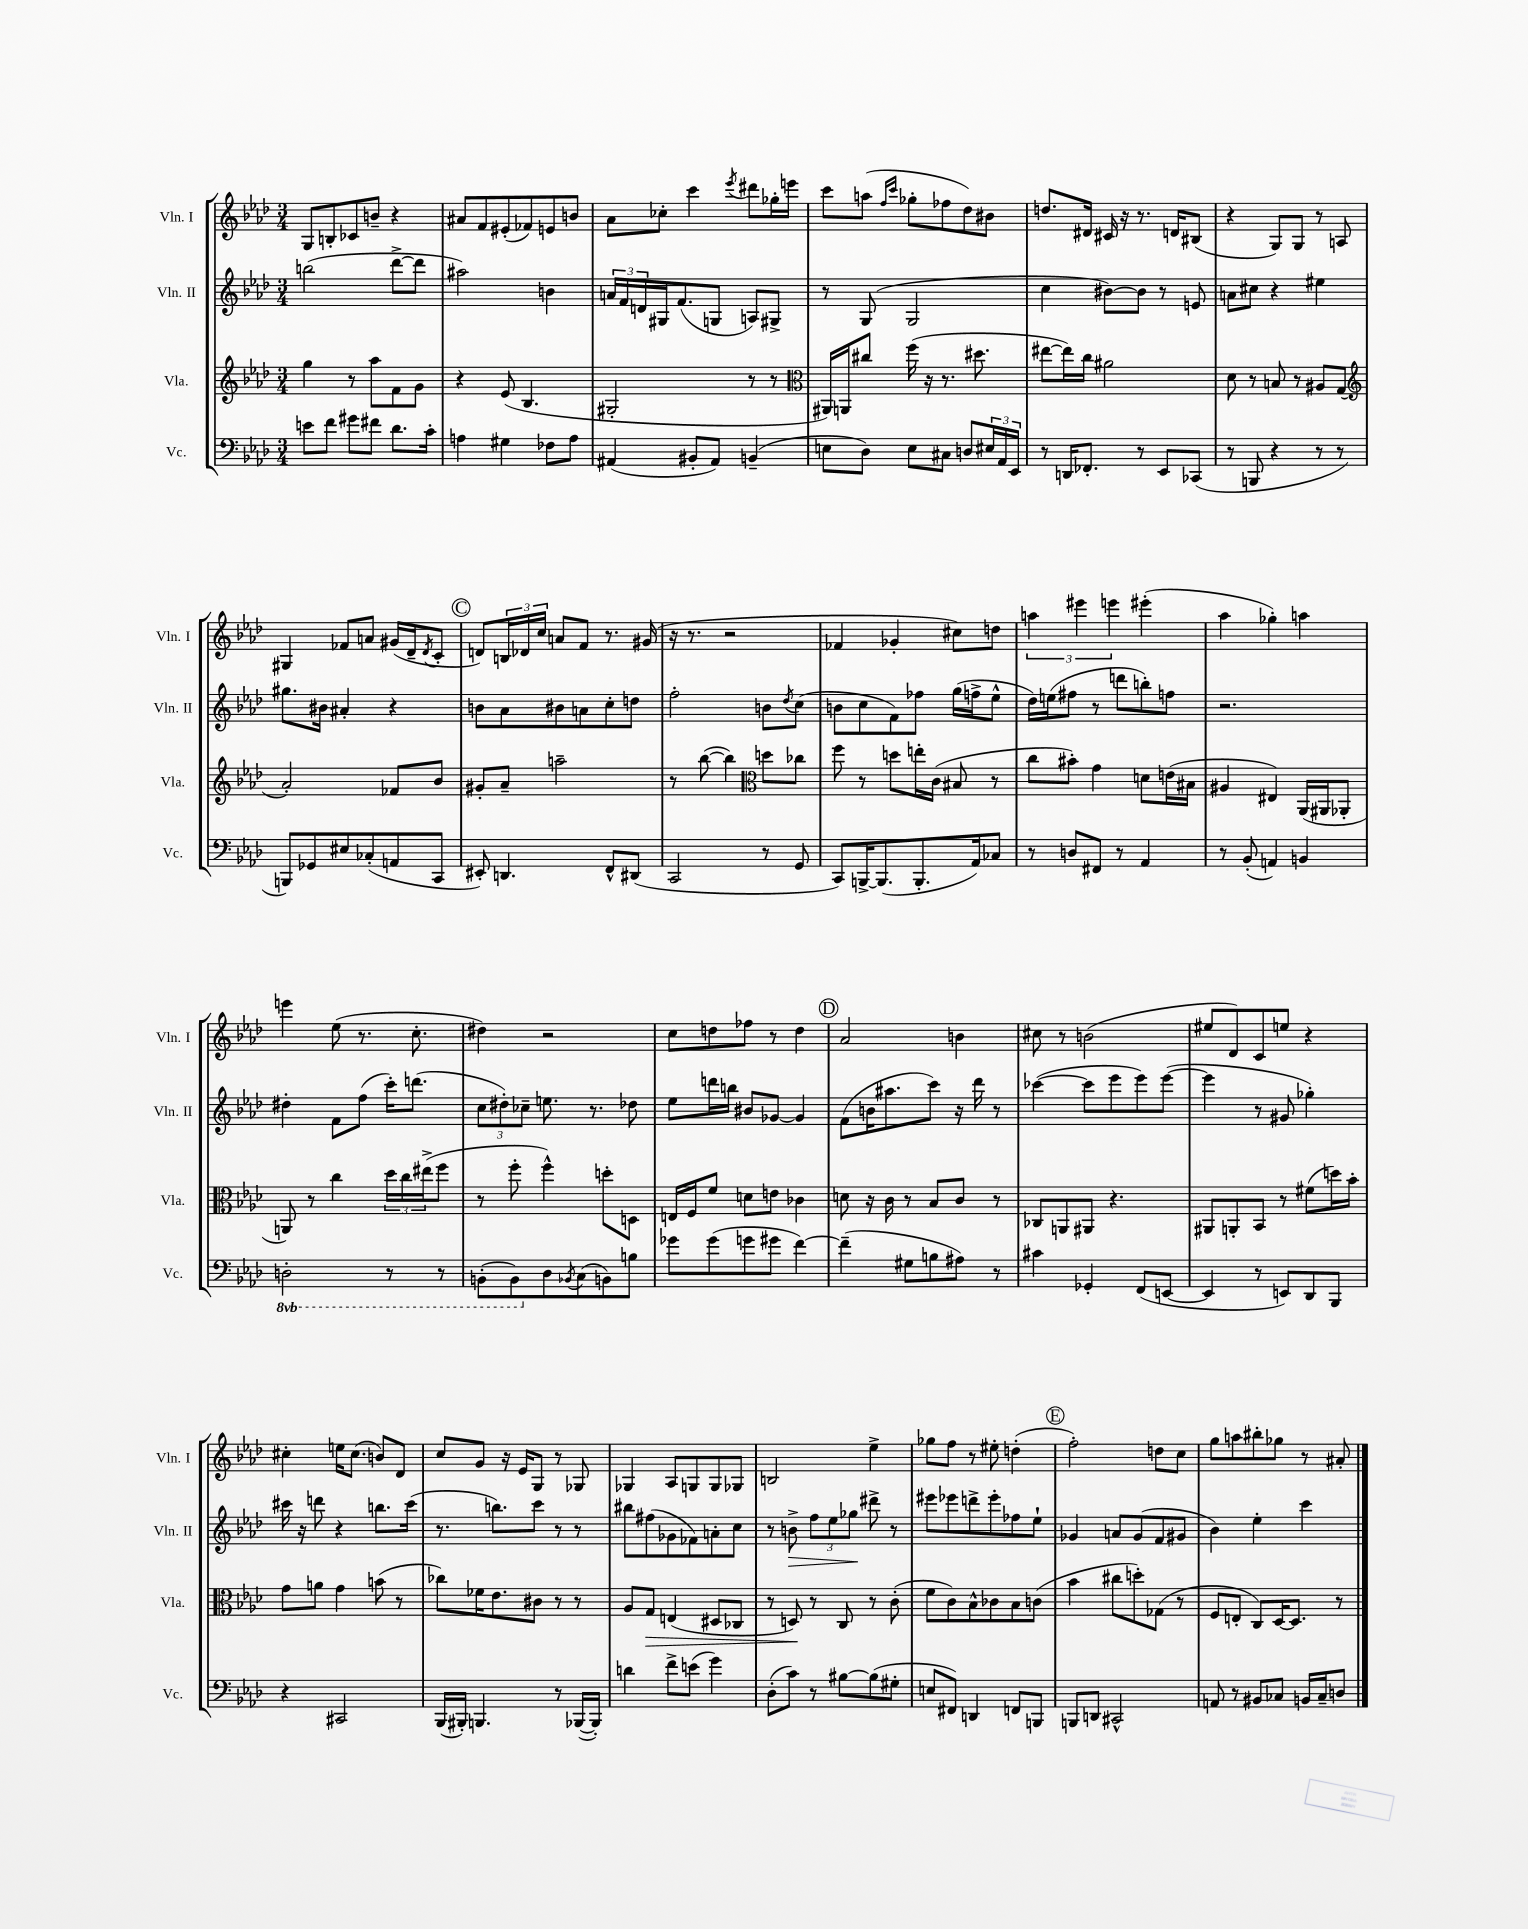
<<
\new StaffGroup <<
\new Staff = "s0" \with { instrumentName = "Vln. I" shortInstrumentName = "Vln. I" } {
    \clef treble \key aes \major \numericTimeSignature \time 3/4
    g8 b8-. ces'8 b'8-- r4 |
    ais'8 f'8 eis'8-.( fes'8) e'8 b'8 |
    aes'8 ces''8-. c'''4 \acciaccatura { ees'''8 } dis'''8 ges''16-. e'''16 |
    c'''8 a''8( \grace { f''16 c'''16 } ges''8-. fes''8 des''8) bis'8 |
    d''8. dis'16 cis'16 r16 r8. d'16 bis8( |
    r4 g8) g8 r8 a8 |
    gis4 fes'8 a'8 gis'16( des'16-- \acciaccatura { des'8 } c'8-. |
    \mark \markup { \circle "C" } d'8) \tuplet 3/2 { b16 des'16 c''16 } a'8 f'8 r8. gis'16( |
    r16 r8. r2 |
    fes'4 ges'4-. cis''8) d''8 |
    \tuplet 3/2 { a''4 eis'''4 e'''4 } eis'''4-.( |
    aes''4 ges''4-.) a''4 |
    e'''4 ees''8( r8. c''8.-. |
    dis''4) r2 |
    c''8 d''8 fes''8 r8 d''4 |
    \mark \markup { \circle "D" } aes'2 b'4 |
    cis''8 r8 b'2( |
    eis''8 des'8) c'8 e''8 r4 |
    cis''4-. e''16 cis''8.( b'8) des'8 |
    c''8 g'8 r16 ees'16 g8 r8 ges8 |
    ges4 aes8 g8 g8 ges8 |
    b2 ees''4-> |
    ges''8 f''8 r8 eis''8-. d''4-.( |
    \mark \markup { \circle "E" } f''2-.) d''8 c''8 |
    g''8 a''8 bis''8-. ges''8 r8 ais'8-. \bar "|." |
}
\new Staff = "s1" \with { instrumentName = "Vln. II" shortInstrumentName = "Vln. II" } {
    \clef treble \key aes \major \numericTimeSignature \time 3/4
    b''2( des'''8~-> des'''8 |
    ais''2) b'4 |
    \tuplet 3/2 { a'16 f'16 d'16 } gis16 f'8.( g8 a8) gis8-> |
    r8 g8( g2 |
    c''4 bis'8~) bis'8 r8 e'8 |
    a'8 cis''8 r4 eis''4 |
    gis''8. bis'16 ais'4-. r4 |
    \mark \markup { \circle "C" } b'8 aes'8 bis'8 a'8 c''8-. d''8 |
    f''2-. b'8 \acciaccatura { des''8 } c''8( |
    b'8 c''8 f'8) fes''8 g''16( f''16-> ees''8-^ |
    des''16) e''16( fis''8 r8 d'''8 b''8-.) f''8 |
    r2. |
    dis''4-. f'8 f''8( c'''16-.) d'''8.( |
    \tuplet 3/2 { c''8 dis''8-.) ces''8-- } e''8. r8. des''8 |
    ees''8 d'''16 b''16 bis'8 ges'8~ ges'4 |
    \mark \markup { \circle "D" } f'8( b'16 ais''8. c'''8) r16 des'''16 r8 |
    ces'''4~( ces'''8 ees'''8 ees'''8) ees'''8~( |
    ees'''4 r8 gis'8 ges''4-.) |
    cis'''16 r16 d'''8 r4 b''8. cis'''16( |
    r8. b''8.) c'''8 r8 r8 |
    bis''8 fis''8( ges'8 fes'8) a'8-. c''8 |
    r8 b'8->\> \tuplet 3/2 { f''8 ees''8 ges''8\! } dis'''8-> r8 |
    eis'''8 ees'''8 d'''8-> ees'''8-. fes''8 ees''8-! |
    \mark \markup { \circle "E" } ges'4 a'8 ges'8( f'8 gis'8 |
    bes'4) ees''4-. c'''4 \bar "|." |
}
\new Staff = "s2" \with { instrumentName = "Vla." shortInstrumentName = "Vla." } {
    \clef treble \key aes \major \numericTimeSignature \time 3/4
    g''4 r8 aes''8 f'8 g'8 |
    r4 ees'8( bes4. |
    gis2-. r8 r8 |
    \clef alto ais,16) a,16 cis''8 f''16( r16 r8. dis''8. |
    eis''8~ eis''16) c''16 ais'2 |
    des'8 r8 b8 r8 ais8 g8( |
    \clef treble aes'2-.) fes'8 bes'8 |
    \mark \markup { \circle "C" } gis'8-. aes'8-- a''2-- |
    r8 bes''8~( bes''4) \clef alto d''8 ces''8 |
    f''8 r8 d''8 e''16-. c'16( bis8 r8 |
    c''8 bis'8-.) g'4 d'8 e'16( bis16 |
    ais4 eis4) aes,16( ais,16 aes,8-. |
    a,8) r8 c''4 \tuplet 3/2 { des''16 c''16 eis''16->( } f''8 |
    r8 f''8-. f''4-^) d''8-. d8 |
    e16 f16 f'8 d'8 e'8 ces'4 |
    \mark \markup { \circle "D" } d'8 r16 c'16 r8 bes8 c'8 r8 |
    ces8 a,8 ais,8 r4. |
    ais,8 a,8-. bes,8 r8 fis'8( d''16) bes'16-. |
    g'8 a'8 g'4 b'8( r8 |
    ces''8) fes'16 ees'8. cis'8 r8 r8 |
    aes8 g8\> e4( dis8 ces8 |
    r8 d8\!) r8 c8 r8 c'8-.( |
    f'8 c'8) bes8-^ ces'8 bes8 c'8( |
    \mark \markup { \circle "E" } bes'4 cis''8 d''8-.) ges8( r8 |
    f8 e8-. c8) des16~ des8. r8 \bar "|." |
}
\new Staff = "s3" \with { instrumentName = "Vc." shortInstrumentName = "Vc." } {
    \clef bass \key aes \major \numericTimeSignature \time 3/4 \set Staff.ottavationMarkups = #ottavation-simple-ordinals
    e'8 f'8 gis'8 fis'8 des'8. c'16-. |
    a4 gis4 fes8 a8 |
    ais,4( bis,8-. ais,8) b,4--( |
    e8 des8) e8 cis8 d8 \tuplet 3/2 { eis16 aes,16 ees,16 } |
    r8 d,16 fes,8.-. r8 ees,8 ces,8( |
    r8 b,,8 r4 r8 r8 |
    b,,8) ges,8 eis8 ces8-.( a,8 c,8 |
    \mark \markup { \circle "C" } eis,8-.) d,4. f,8-^ dis,8( |
    c,2 r8 g,8 |
    c,8) b,,16~-> b,,8.( b,,8.-. aes,16) ces8 |
    r8 d8 fis,8 r8 aes,4 |
    r8 bes,8-.( a,4) b,4 |
    \ottava #-1 d,2-. r8 r8 |
    b,,8-.( b,,8) \ottava #0 des8 \acciaccatura { bes,!8 } c8( b,8) b8 |
    ges'8 ges'8( g'8 gis'8 f'4~) |
    \mark \markup { \circle "D" } f'4--( gis8 b8 ais8) r8 |
    cis'4 ges,4-. f,8( e,8~ |
    e,4 r8 e,8) des,8 bes,,8 |
    r4 cis,2 |
    bes,,16( bis,,16-.) b,,4. r8 bes,,16~( bes,,16-.) |
    d'4 f'8-> e'8( g'4) |
    des8-.( c'8) r8 bis8~ bis8( gis8-. |
    e8 fis,8) d,4 f,8 b,,8 |
    \mark \markup { \circle "E" } b,,8 d,8 cis,2-^ |
    a,8 r8 bis,8 ces8 b,16 ces16-- d8 \bar "|." |
}
>>
>>
\layout { \context { \Score \remove "Bar_number_engraver" } }
